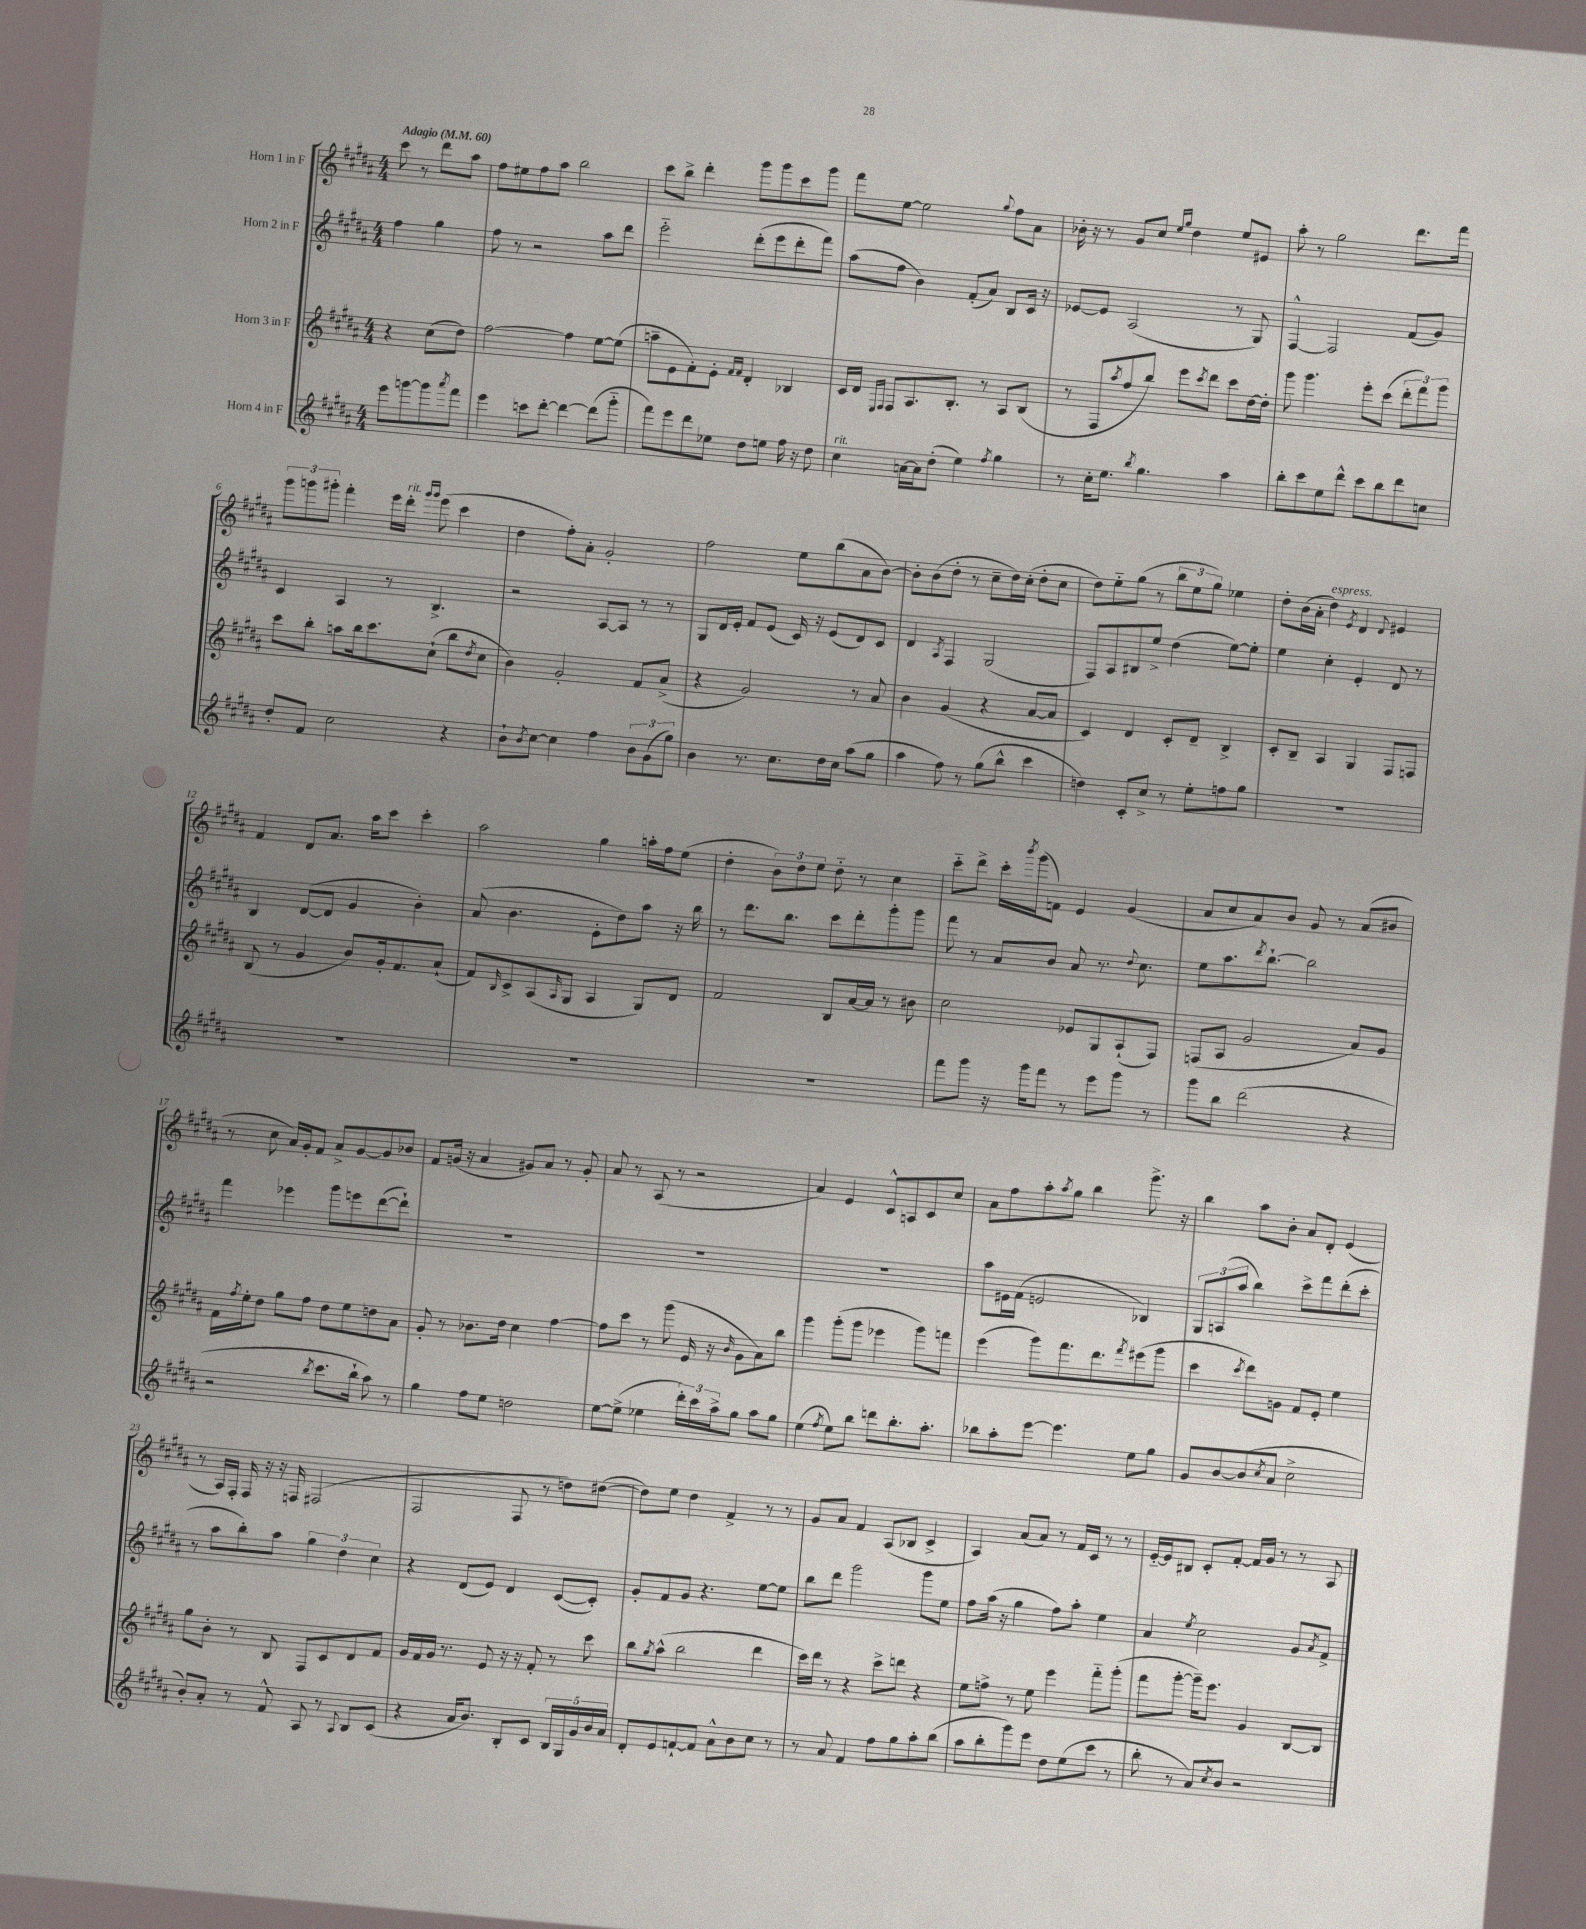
<<
\new StaffGroup <<
\new Staff = "s0" \with { instrumentName = "Horn 1 in F" } {
    \clef treble \key b \major \numericTimeSignature \time 4/4 \partial 2 \tempo "Adagio" 4 = 60
    cis'''8 r8 dis'''8 ais''8 |
    fis''8 eis''8 fis''8 ais''8 b''2 |
    cis'''8 b''8-> dis'''4-. gis'''8 gis'''8 cis'''8 gis'''8 |
    fis'''8 e''8~ e''2 \appoggiatura { gis''8 } fis''8 ais'8 |
    bes'16-. r16 r8 gis'8 cis''8 \grace { e''16 gis''16 } dis''4 e''8 eis'8 |
    ais''8-. r8 gis''2 dis'''8. fis'''16 |
    \tuplet 3/2 { gis'''8 g'''8 gis'''8-. } fis'''4-. e'''16 dis'''16-.^\markup { \italic "rit." } \grace { gis'''16 gis'''16 } e'''8( cis'''4 |
    dis''4 fis''8-.) ais'8-. gis'2-. |
    fis''2 e''8 b''8( ais'8 b'8~) |
    b'8-. b'8( dis''8-. r8 cis''8-- dis''16) cis''16-.( dis''8-. cis''8 |
    dis''8) e''8-_ gis''8( r8 \tuplet 3/2 { b''8 e''8 gis''8) } ees''4 |
    dis''8-. b'16( ais'16-. dis''4^\markup { \italic "espress." }) \acciaccatura { e'8 } dis'4 \appoggiatura { dis'8 } eis'4 |
    fis'4 dis'8 ais'8. ais''16 cis'''8 cis'''4-. |
    ais''2 gis''4 a''16-. fis''16 e''8( |
    dis''4-. \tuplet 3/2 { b'8) dis''8 e''8 } dis''8-_ r8 cis''4 |
    cis'''8-_ dis'''8-> cis'''16-. \acciaccatura { b'''8 } gis'''16( f'8) e'4 gis'4( |
    ais'8 cis''8 ais'8) b'8 gis'8 r8 ais'8( bis'8 |
    r8 cis''8 ais'16) gis'16-. fis'8 ais'8-> gis'8~ gis'8 bes'8 |
    fis'8 g'16( r16 ais'4 gis'8) ais'8 r8 gis'8-. |
    ais'8 r8 ais8( r8 r2 |
    ais'4) e'4 cis'8-^ a8 cis'8 cis''8 |
    ais'8 fis''8 ais''8-. \acciaccatura { ais''8 } gis''8 b''4 gis'''8.-> r16 |
    b''4 ais''8 b'8-. ais'8 dis'8-. e'4( |
    r8 ais16) fis16-. fis16 r16 r16 f16 fis2( |
    fis2 fis8 r8 d''8) dis''8~( |
    dis''8) e''8 dis''4 fis'4-> r8 r8 |
    gis'8 ais'8 fis'4 ais8( bes8 cis'4-> |
    ais4) ais'8( ais'8) r8 fis'16 cis'16 r8 r8 |
    e'16~-_ e'16 bis8 cis'8-. fis'8~-. fis'16 gis'16 r8 r8 ais8 \bar "|." |
}
\new Staff = "s1" \with { instrumentName = "Horn 2 in F" } {
    \clef treble \key b \major \numericTimeSignature \time 4/4 \partial 2
    fis''4 gis''4 |
    fis''8 r8 r2 ais''8 dis'''8 |
    e'''2-_ dis'''8-.( e'''8 dis'''8-. fis'''8) |
    ais''8( fis''8 b'4) fis'8-.( ais'8) b8 cis'16 r16 |
    ees'8~ ees'8 ais2( r8 gis8) |
    fis4~-^ fis2 fis'8( gis'8) |
    cis'4 ais4 r8 b4.-> |
    r2 ais8~ ais8 r8 r8 |
    gis8 dis'16 e'16-. fis'8 e'8( cis'16) r16 e'8( dis'8) cis'8 |
    dis'4 \acciaccatura { ais8 } fis4 gis2( |
    fis8) ais8 bis8 e''8-> dis''4( e''8~) e''8-. |
    e''4 cis''4-. e'4-. dis'8 r8 |
    b4 dis'8~( dis'8 gis'4 b'4-.) |
    ais'8( b'4. e'8-. dis''8) ais''8 r16 b''16 |
    r8 dis'''8. b''8. cis'''8 dis'''8-. gis'''8-. gis'''8 |
    fis'''8 r8 ais'8 b'8 ais'8 r8. \appoggiatura { dis''8 } cis''8. |
    e''8 ais''8. \acciaccatura { dis'''8 } b''8.~-! b''2 |
    fis'''4 ees'''4 gis'''8 e'''8 dis'''8~( dis'''8-!) |
    R1 |
    R1 |
    R1 |
    ais''8 eis'16 fis'16( e'2 bes4) |
    \tuplet 3/2 { gis8 a8( ais''8 } b''4) cis'''8-> fis'''8 dis'''8-.( cis'''8-. |
    r8 ais''8 b''8-.) ais''8 \tuplet 3/2 { gis''4 dis''4 cis''4 } |
    r4 dis'8( e'8) dis'4 cis'8~( cis'8-.) |
    gis'8-. fis'8 gis'8 r4. e''8~ e''8 |
    b''8 dis'''8 gis'''2 gis'''8 e''8 |
    fis''8 ais''16( r16 gis''4 fis''8) ais''8-. e''4 |
    ais'4 \acciaccatura { e''8 } cis''2 gis'8 \acciaccatura { ais'8 } fis'8-> \bar "|." |
}
\new Staff = "s2" \with { instrumentName = "Horn 3 in F" } {
    \clef treble \key b \major \numericTimeSignature \time 4/4 \partial 2
    r4 cis''8( dis''8) |
    fis''2~ fis''4 e''8~ e''8( |
    a''8-- e'8 fis'8-.) e'8-. \grace { fis'16 fis'16 } dis'4-. bes4 |
    cis'16 dis'16 \grace { e16 fis16 } fis8 ais8. b8.-. r8 ais8 b8( |
    r8 fis8 \acciaccatura { ais''8 } fis''8 b''8) e'''8 \acciaccatura { cis'''8 } dis'''8 cis'''8 dis''16~ dis''16-. |
    gis'''8 gis'''4. e'''8-. cis'''8( \tuplet 3/2 { dis'''8-. fis'''8) gis'''8 } |
    cis'''8 b''8-. a''8 b''16 cis'''8. cis''8-!( b''8 \acciaccatura { dis''8 } cis''8 |
    b'4) gis'2-. fis'8 ais'8->( |
    r4 gis'2) r8 ais'8 |
    b'4 gis'4( r4 ais'8~ ais'8 |
    cis'4) dis'4 cis'8-. dis'8-- b4-> |
    cis'8-. b8-- ais4 gis4 fis8 f8 |
    b8( r8 gis'4 b'8) gis'16-. fis'8. ais'8-!( |
    fis'8) \grace { b16 } cis'8-> ais8( \grace { ais16 } gis8 ais4 gis8) dis'8 |
    fis'2 b8 ais'16~ ais'16 r8 bis'8 |
    cis''2 ees'8 gis8 ais8-!( fis8) |
    f8( ais8 gis'2 ais'8) gis'8 |
    fis'16 \acciaccatura { fis''8 } e''16-. dis''8 gis''8 fis''8 dis''8 e''8 d''8 ais'8 |
    gis'8-. r8 bes'8. dis''16 cis''4 fis''4~ |
    fis''8 cis'''8 r8 gis'''8( e'16 r16 \grace { b'16 } gis'8 ais'8) b''8 |
    gis'''4 gis'''8-.( gis'''8 ees'''4 gis'''8) f'''8 |
    e'''4( gis'''8) fis'''8. dis'''8. \acciaccatura { fis'''8 } eis'''8( gis'''8 |
    cis'''4 \acciaccatura { cis'''8 } dis'''8) g'8 fis'8 e'8-. e''4 |
    gis''8 b'8-. r8 b8 fis8 cis'8 dis'8 fis'8 |
    gis'16 fis'16 gis'16 r8. e'8 r16 r16 fis'8-. r8 cis'''8 |
    b''8 \acciaccatura { gis''8 } ais''8-^( b''2 dis'''4 |
    cis'''16) dis'''16 r8 r4 cis'''8-> d'''8 r4 |
    e''8 f''8-> r8 e''8 e'''4 fis'''8-_ gis'''8-.( |
    fis'''8 gis'''8~-. gis'''16--) e'''8. gis'4 b8~ b8 \bar "|." |
}
\new Staff = "s3" \with { instrumentName = "Horn 4 in F" } {
    \clef treble \key b \major \numericTimeSignature \time 4/4 \partial 2
    e'''8 g'''8~ g'''8 \acciaccatura { ais'''8 } fis'''8 |
    e'''4 c'''8 dis'''8~-. dis'''4~ dis'''8( gis'''8-_ |
    fis'''8) e'''8 dis'''8 ees''8 dis''8 e''8 fis''16 r16 dis''8 |
    cis''4^\markup { \italic "rit." } a'16~ a'16 dis''8-.( e''4) \acciaccatura { fis''8 } gis''4 |
    r8 cis''16-. e''8. \acciaccatura { b''8 } gis''4. ais''4 |
    b''8-. cis'''8 e''8 dis'''8-^ cis'''8 b''8 dis'''8 c''8 |
    dis''8-. fis'8 cis''2 r4 |
    b'8-! \acciaccatura { b'8 } cis''8~ cis''4 fis''4 \tuplet 3/2 { b'8 gis'8( gis''8) } |
    b'4 r8. cis''8. dis''16 cis''16 ais''8( gis''8 |
    ais''4 fis''8) r8 gis''8( b''8-^ cis'''4 |
    d''4) cis'8-. cis''8-> r8 e''8-. f''8 gis''8 |
    R1 |
    R1 |
    R1 |
    R1 |
    fis'''8 gis'''8 r16 gis'''16 fis'''8 r8 e'''8 gis'''8 r8 |
    gis'''8 b''8 dis'''2( r4 |
    r2 \acciaccatura { b''8 } cis'''8. b''16-! ais''8) r8 |
    gis''4 fis''8 e''8 d''2 |
    e''8~ e''8->( ees''4 \tuplet 3/2 { dis'''16-.) cis'''16 ais''16-> } gis''8 ais''8 gis''8 |
    e''4( \acciaccatura { fis''8 } e''8) b''8 d'''8 b''8.-. ais''8.-. |
    bes''8 ais''8-. e'''8~ e'''4. e''8 gis''8 |
    gis'8 b'8~ b'8( \acciaccatura { cis''8 } ais'8 cis''2-> |
    b'8-.) ais'8-. r8 fis'8-^ ais8 r8 \appoggiatura { ais8 } b8 cis'8( |
    r4 ais'16 b'8.) b8-. cis'8 \tuplet 5/4 { b16 gis16 gis'16 b'16 ais'16 } |
    dis'8-. e'8 f'8~-! f'8 ais'8-^ b'8 cis''8 r8 |
    r8 ais'8 fis'4 fis''8 gis''8 ais''8-. b''8( |
    ais''8 b''8-. gis'''8) e'''8 dis''8 e''8( cis'''8 r8 |
    b''8-. r8 ais'8) \acciaccatura { cis''8 } b'8 r2 \bar "|." |
}
>>
>>
